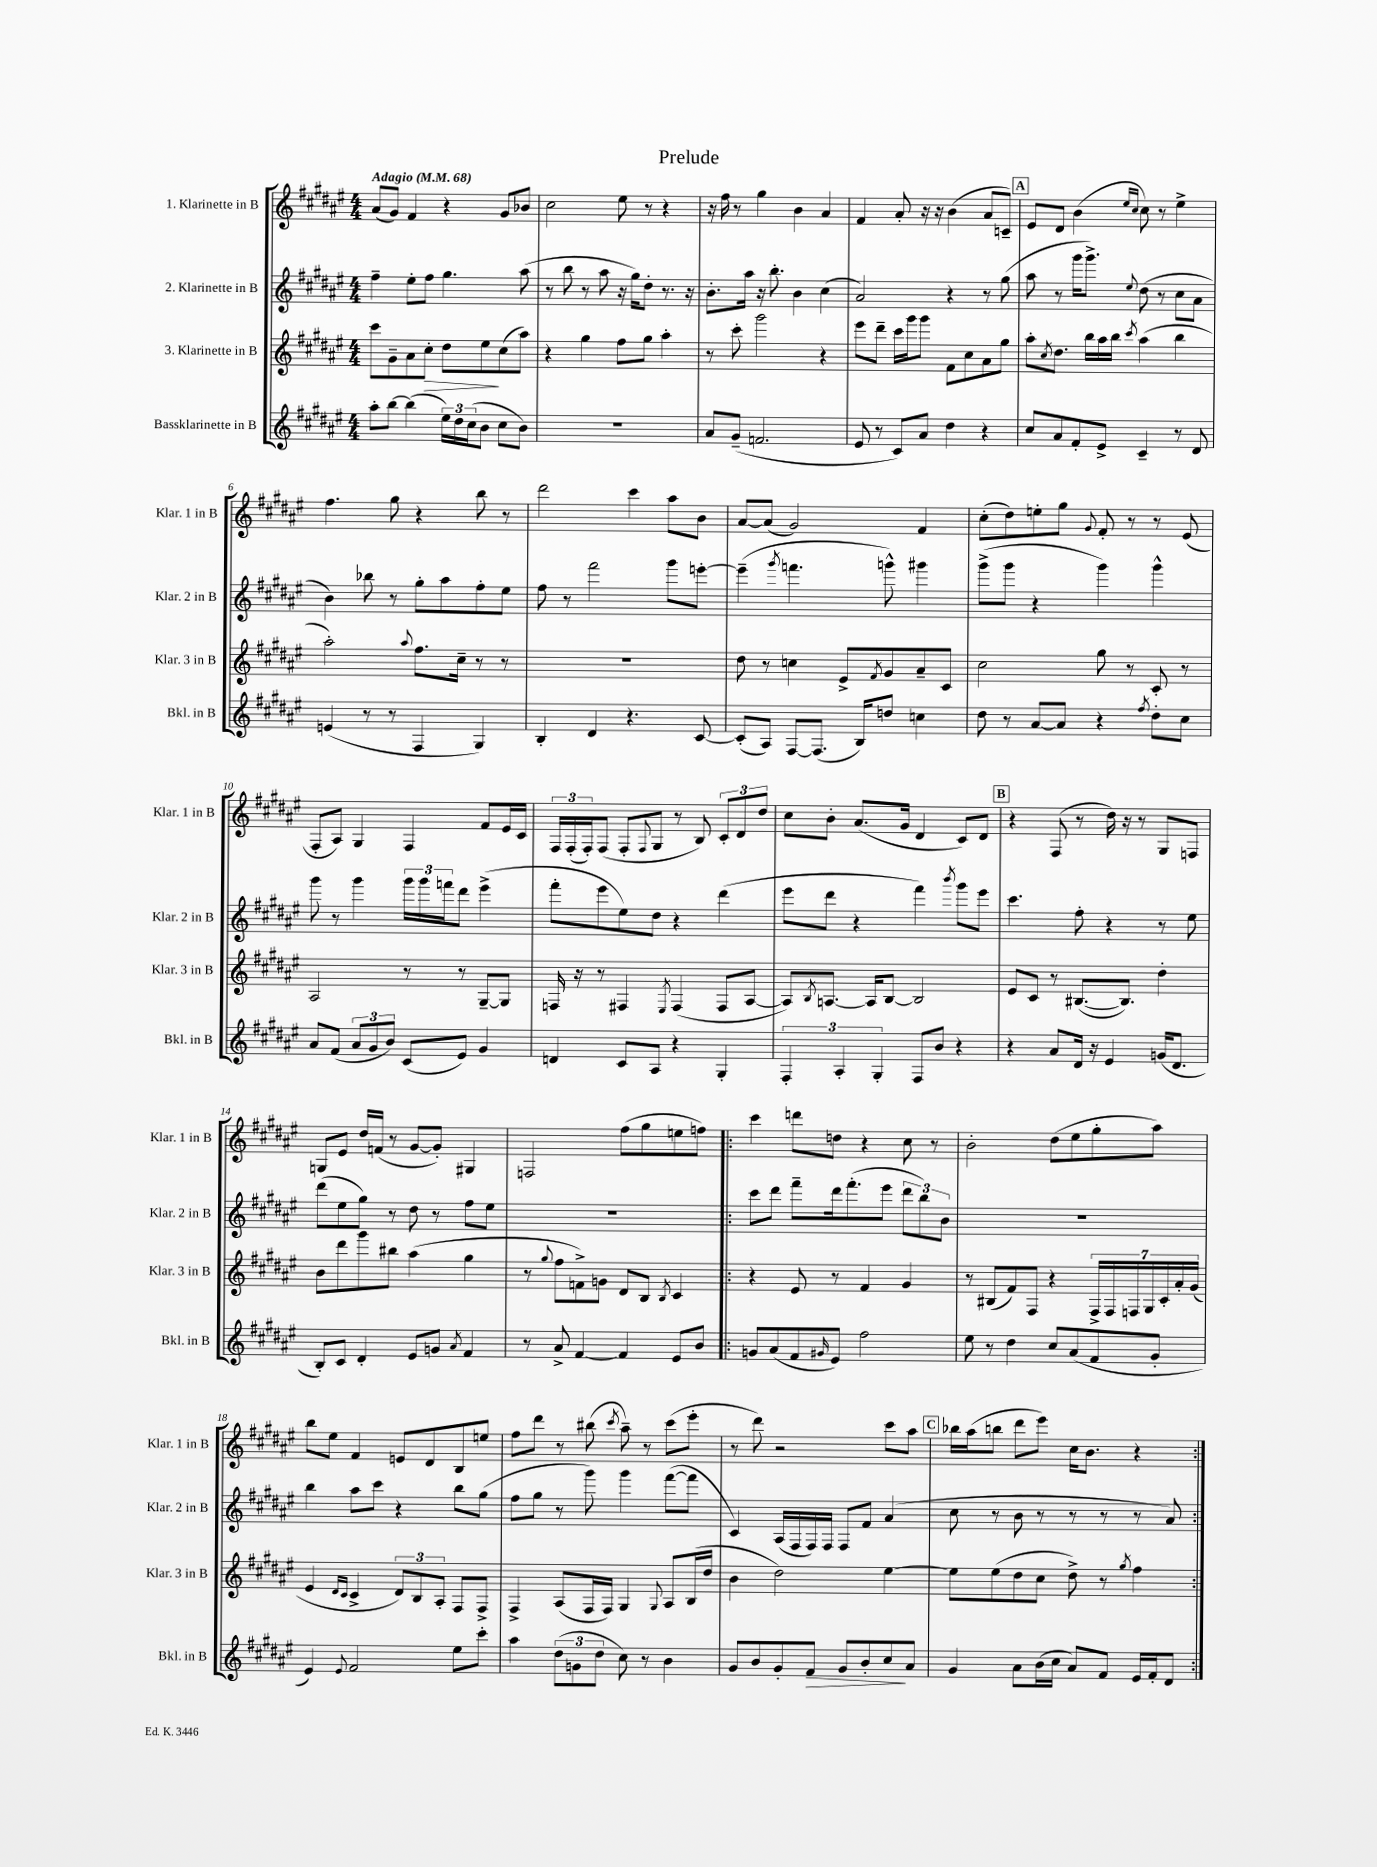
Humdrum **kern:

**kern	**kern	**kern	**kern
*staff4	*staff3	*staff2	*staff1
*clefG2	*clefG2	*clefG2	*clefG2
*k[f#c#g#d#a#e#]	*k[f#c#g#d#a#e#]	*k[f#c#g#d#a#e#]	*k[f#c#g#d#a#e#]
*M4/4	*M4/4	*M4/4	*M4/4
*MM68	*MM68	*MM68	*MM68
8aa#'\L	8ccc#\L	4ff#~\	(8a#/L
[8bb\J	8g#~\	.	8g#/J)
(4bb\]	8a#\	8ee#'\L	4f#/
.	8cc#'\J	8ff#\J	.
24ee#\LL)	8dd#\L	4.gg#\	4r
24dd#\	.	.	.
(24cc#\J	.	.	.
8b\J	8ee#\	.	.
8cc#\L	(8cc#\	.	8g#/L
8b\J)	8aa#\J)	(8aa#\	8b-/J
=	=	=	=
1r	4r	8r	2cc#\
.	.	8bb\	.
.	4gg#\	8r	.
.	.	8aa#\	.
.	8ff#\L	16r	8ee#\
.	.	16gg#\LK)	.
.	8gg#\J	8dd#'\J	8r
.	4aa#'\	8.r	4r
.	.	16r	.
=	=	=	=
8a#/L	8r	8.b'\L	16r
.	.	.	16ff#\
(8g#~/J	8ccc#'\	.	8r
.	.	16aa#\Jk	.
2.f/	2ggg#\	16r	4gg#\
.	.	8.bb'\	.
.	.	4b\	4b\
.	4r	(4cc#\	4a#/
=	=	=	=
8e#/	8eee#\L	2a#/)	4f#/
8r	8ddd#~\J	.	.
8c#/L)	16ccc#\LL	.	8a#'/
.	16ggg#\J	.	.
8a#/J	8ggg#\J	.	16r
.	.	.	16r
4dd#\	8f#\L	4r	(4b\
.	8cc#\	.	.
4r	8a#\	8r	8a#/L
.	8gg#\J	(8gg#\	8c~/J)
=	=	=	=
8cc#/L	8aa#'\L	8aa#\	8e#/L
.	8qcc#/	.	.
8a#/	8.dd#\J	8r	8d#/J
8f#'/	.	16ggg#\LK	(4b\
.	16bb\LL	8.ggg#^\J)	.
8e#^/J	16aa#\	.	.
.	16bb\JJ	.	.
.	.	.	16qqee#/LL
.	8qccc#/	8qqee#/	16qqcc#/JJ
4c#~/	(4aa#\	(8dd#\	8cc#\)
.	.	8r	8r
8r	4bb\	8cc#\L	4ee#^\
8d#/	.	8a#\J	.
=	=	=	=
(4e/	2aa#'\)	4b\)	4.ff#\
8r	.	8bb-\	.
8r	.	8r	8gg#\
.	8qqaa#/	.	.
4F#/	8.ff#\L	8gg#'\L	4r
.	.	8aa#\	.
.	16cc#~\Jk	.	.
4G#/)	8r	8ff#'\	8bb\
.	8r	8ee#\J	8r
=	=	=	=
4B'/	1r	8ff#\	2ddd#\
.	.	8r	.
4d#/	.	2fff#\	.
4.r	.	.	4ccc#\
.	.	8ggg#\L	8aa#\L
[8c#/	.	[8eee'\J	8b\J
=	=	=	=
(8c#'/]L	8dd#\	(4eee~\]	[8a#/L
8A#/J)	8r	.	(8a#/]J
.	.	8qggg#/	.
[8F#/L	4cc\	4.fff\	2g#/)
(8.F#/]J	.	.	.
.	8e#^/L	.	.
16B/LK)	.	.	.
.	8qf#/	.	.
8dd/J	8g#/	8ggg^^\)	.
4cc\	8a#~/	4ggg#\	4f#/
.	8c#/J	.	.
=	=	=	=
8dd#\	2cc#\	(8ggg#^\L	(8cc#'\L
8r	.	8ggg#\J	8dd#\)
[8a#/L	.	4r	8ee'\
8a#/]J	.	.	8gg#\J
.	.	.	8qqg#/
4r	8gg#\	4ggg#\)	8f#'/
.	8r	.	8r
8qff#/	.	.	.
8dd#'\L	8c#'/	4ggg#^^\	8r
8cc#\J	8r	.	(8e#/
=	=	=	=
8a#/L	2A#/	8ggg#\	8F#'/L
(8f#/J	.	8r	8A#/J)
12a#/L	.	4ggg#\	4G#/
12g#/	.	.	.
12b/J)	.	.	.
(8c#/L	8r	24ggg#\LL	4F#/
.	.	24ggg#\	.
.	.	24fff\J	.
8e#/J)	8r	8ddd#\J	.
4g#/	[8G#~/L	(4eee#^\	8f#/L
.	8G#/]J	.	16e#/L
.	.	.	16c#/JJ
=	=	=	=
4d/	16F/	8fff#'\L	24F#/LL
.	.	.	(24F#'/
.	16r	.	.
.	.	.	24F#'/J)
.	8r	8eee#\	(8F#/J
8c#/L	4F#/	8ee#\)	8F#'/L
.	.	.	8qqF#/
8A#/J	.	8dd#\J	8G#/J
.	8qE#/	.	.
4r	(4F#/	4r	8r
.	.	.	8B/)
4G#'/	8F#/L	(4ddd#\	12c#'/L
.	.	.	12d#/
.	[8A#/J	.	.
.	.	.	12dd#/J
=	=	=	=
6F#'/	8A#/]L)	8eee#\L	8cc#\L
.	8qB/	.	.
.	[8.A/J	8ddd#\J	8b'\J
6A#'/	.	.	.
.	.	4r	(8.a#/L
.	16A/]LK	.	.
6G#'/	.	.	.
.	[8B/J	.	.
.	.	.	16g#/Jk
8F#/L	2B/]	4fff#\)	4d#/
8b/J	.	.	.
.	.	8qbbb/	.
4r	.	8ggg#\L	8c#/L)
.	.	8eee#\J	8d#/J
=	=	=	=
4r	8e#/L	4.ccc#\	4r
.	8c#/J	.	.
8a#/L	8r	.	(8F#/
16d#/Jk	([8.B#/L	8ff#'\	8r
16r	.	.	.
4e#/	.	4r	16dd#\)
.	8.B#/]J)	.	16r
.	.	.	8r
(16g/LK	4dd#'\	8r	8G#/L
8.d#/J	.	.	.
.	.	8ee#\	8F/J
=	=	=	=
8B'/L)	8b\L	(8ddd#\L	8G/L
8c#/J	8ddd#\	8ee#\	8e#/J
4d#'/	8ggg#\	8gg#\J)	16dd#/LL
.	.	.	(16f/JJ
.	8bb#\J	8r	8r
8e#/L	(4aa#\	8dd#\	[8g#/L
8g/J	.	8r	8g#'/]J)
8qa#/	.	.	.
4f#/	4gg#\	8ff#\L	4G#/
.	.	8ee#\J	.
=	=	=	=
8r	8r	1r	2F/
.	8qqgg#/	.	.
8a#^/	8ff#\L	.	.
[4f#/	8f^\)	.	.
.	8g\J	.	.
4f#/]	8d#/L	.	(8ff#\L
.	8B/J	.	8gg#\
.	8qB/	.	.
8e#/L	4c#/	.	8ee\
8b/J	.	.	8ff\J)
=!|:	=!|:	=!|:	=!|:
8g/L	4r	8ccc#\L	4ccc#\
(8a#/	.	8ddd#\J	.
8f#/	8e#/	8fff#~\L	8ddd\L
16qqg#/	.	.	.
8e#/J)	8r	16ddd#\k	8dd\J
.	.	(8.fff#'\	.
2ff#\	4f#/	.	4r
.	.	8eee#\J	.
.	4g#/	12ddd#\L	8cc#\
.	.	12bb\)	.
.	.	.	8r
.	.	12b\J	.
=	=	=	=
8ee#\	8r	1r	2b'\
8r	(8B#/L	.	.
4dd#\	8f#/)	.	.
.	8F#/J	.	.
8cc#/L	4r	.	(8dd#\L
(8a#/	.	.	8ee#\
8f#/	28F#^/LL	.	8gg#'\
.	28F#/	.	.
.	28F/	.	.
.	28G#/	.	.
8g#'/J	.	.	8aa#\J)
.	28c#'/	.	.
.	28a#'/	.	.
.	(28g#/JJ	.	.
=	=	=	=
4e#/)	4e#/	4bb\	8bb\L
.	.	.	8ee#\J
.	16qqd#/LL	.	.
8qqe#/	16qqc#/JJ	.	.
2f#/	4c#^/	8aa#\L	4f#/
.	.	8ccc#\J	.
.	12d#/L)	4r	8e/L
.	12B/	.	.
.	.	.	8d#/
.	12A#'/J	.	.
8ee#\L	8F#/L	8bb\L	8B/
8ccc#'\J	8F#^/J	(8gg#\J	8ee/J
=	=	=	=
4aa#\	4F#^/	8ff#\L	8ff#\L
.	.	8gg#\J	8ddd#\J
(12dd#\L	(8A#/L	8r	8r
12g\	.	.	.
.	16F#/L	8ggg#\)	(8bb#\
12dd#\J	.	.	.
.	16F#/JJ)	.	.
.	.	.	8qccc#/
8cc#\)	4G#/	4ggg#\	8aa#~\)
8r	.	.	8r
.	8qqG#/	.	.
4b\	8A#/L	([8fff#\L	(8ccc#\L
.	(16B/L	8fff#\]J	8eee#'\J
.	16dd#/JJ	.	.
=	=	=	=
8g#/L	4b\	4c#/)	8r
8b/	.	.	8ddd#\)
8g#'/	2dd#\)	(16A#/LL	2r
.	.	16F#/	.
8f#/J	.	16F#/)	.
.	.	16F#/JJ	.
8g#/L	.	8F#/L	.
8b'/	.	8f#/J	.
8cc#/	[4ee#\	(4a#/	8ccc#\L
8a#/J	.	.	8aa#\J
=	=	=	=
4g#/	8ee#\]L	8cc#\	16bb-\LL
.	.	.	(16aa#\J
.	(8ee#\	8r	8bb\J
8a#\L	8dd#\	8b\	8ddd#\L
(16b\L	8cc#\J	8r	8eee#\J)
16cc#\JJ	.	.	.
8a#/L)	8dd#^\)	8r	16cc#\LK
.	.	.	8.b\J
8f#/J	8r	8r	.
.	8qgg#/	.	.
16e#/LL	4ff#\	8r	4r
16f#'/J	.	.	.
8d#/J	.	8a#/)	.
==:|!	==:|!	==:|!	==:|!
*-	*-	*-	*-
